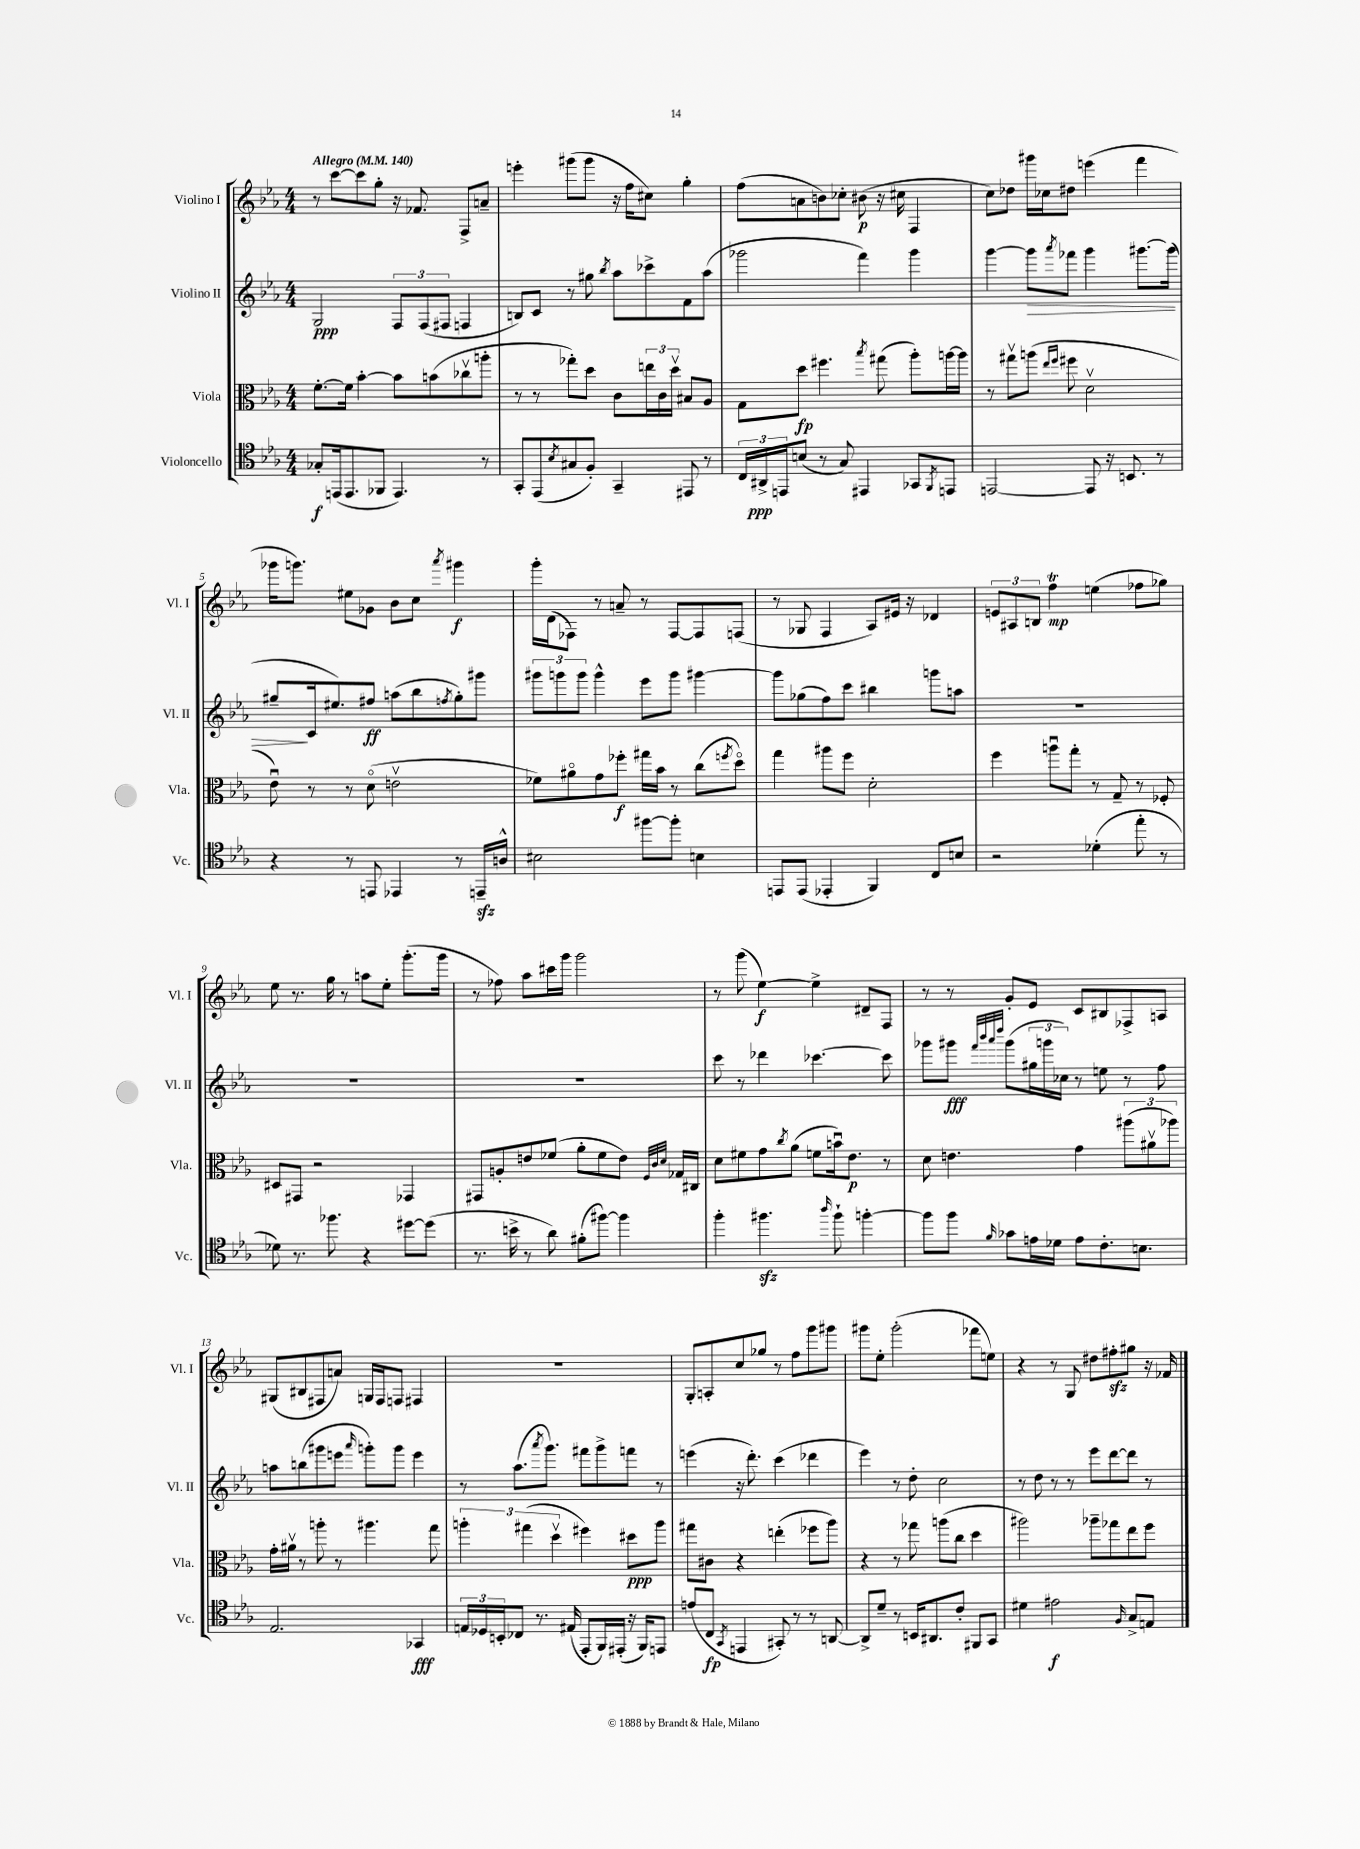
<<
\new StaffGroup <<
\new Staff = "s0" \with { instrumentName = "Violino I" shortInstrumentName = "Vl. I" } {
    \clef treble \key ees \major \numericTimeSignature \time 4/4 \tempo "Allegro" 4 = 140
    r8 c'''8~ c'''8 g''8-. r16 fes'8. f8-> a'8-- |
    e'''4-. gis'''8( gis'''8 r16 f''16 cis''8) g''4-. |
    f''8( a'8 b'8) ces''8-. bis'8\p( r16 cis''16 f4 |
    c''8) des''8 gis'''16 ces''16 dis''8 e'''4( f'''4 |
    ges'''16 g'''8.) eis''8 ges'8 bes'8 c''8 \acciaccatura { aes'''8 } gis'''4\f |
    g'''16-. d'16( fes8) r8 a'8-- r8 fes8~ fes8 f8( |
    r8 ges8 f4 aes8) eis'16 r16 des'4 |
    \tuplet 3/2 { e'8 ais8 b8 } f''4\trill\mp e''4( fes''8 ges''8) |
    ees''8 r8. g''16 r8 a''8 ees''8-. g'''8.-.( g'''16 |
    r8 fes''8) aes''8 cis'''16 g'''16 g'''2 |
    r8 g'''8( ees''4~\f) ees''4-> dis'8-- f8 |
    r8 r8 g'8-. ees'8 c'8 bis8 fes8-> a8 |
    gis8( bis8 fis8 a'8) g16 fis16 f8 fis4 |
    R1 |
    g8-. a8-. c''8 ges''8 r8 f''8 g'''8 gis'''8 |
    gis'''8 ees''8-. gis'''2-.( fes'''8 e''8) |
    r4 r8 g8 dis''8 fis''8-.\sfz gis''8 r16 fes'16 \bar "|." |
}
\new Staff = "s1" \with { instrumentName = "Violino II" shortInstrumentName = "Vl. II" } {
    \clef treble \key ees \major \numericTimeSignature \time 4/4
    g2\ppp \tuplet 3/2 { f8 f8( fis8 } f4 |
    b8) c'8 r8 gis''8 \acciaccatura { bes''8 } aes''8 ces'''8-> f'8 aes''8( |
    ges'''2 f'''4) ges'''4 |
    g'''4~ g'''8\> \acciaccatura { aes'''8 } fes'''8 g'''4 gis'''8.~ gis'''16( |
    gis''8--\! c'16 eis''8.) fis''8\ff a''8( bes''8 \acciaccatura { f''8 } gis''8-.) gis'''8 |
    \tuplet 3/2 { gis'''8 g'''8 g'''8 } g'''4-^ ees'''8 g'''8 gis'''4~ |
    gis'''8 ges''8( f''8) c'''8 bis''4 g'''8 a''8 |
    R1 |
    R1 |
    R1 |
    c'''8 r8 des'''4 ces'''4.~ ces'''8 |
    ges'''8 gis'''8\fff \grace { f'''32 bes'''32 aes'''32 d''''32 } gis'''8( \tuplet 3/2 { gis''16 g'''16 ces''16) } r8 e''8 r8 f''8 |
    a''8 b''8( gis'''8 e'''8 \grace { aes'''16 } g'''8-.) g'''8 e'''4 |
    r8 aes''8.( \acciaccatura { aes'''8 } g'''8.) fis'''8 g'''8-> f'''8 r8 |
    e'''4( r16 d'''8.-.) c'''4( des'''4 |
    ees'''4) r8 d''8-. c''2 |
    r8 d''8 r8 r8 ees'''8 d'''8~ d'''8 r8 \bar "|." |
}
\new Staff = "s2" \with { instrumentName = "Viola" shortInstrumentName = "Vla." } {
    \clef alto \key ees \major \numericTimeSignature \time 4/4
    f'8.~-. f'16 bes'4~-. bes'8 b'8( ces''8\upbow a''8-. |
    r8 r8 ges''8-.) d''8 c'8 \tuplet 3/2 { e''16 c'16 d''16\upbow } bis8 aes8 |
    g8 d''8\fp fis''4. \acciaccatura { bes''8 } gis''8( aes''8-.) a''16~ a''16 |
    r8 gis''8\upbow a''8( \grace { ees''16 f''16 } fis''8 d'2\upbow |
    ees'8\downbow) r8 r8 d'8\flageolet( e'2\upbow |
    fes'8) ais'8\flageolet g'8 fes''8-.\f gis''16 bes'16 r8 c''8( \acciaccatura { f''8 } d''8\flageolet) |
    g''4 ais''8 f''8 d'2-. |
    f''4 a''8\downbow g''8-. r8 g8-- r8 fes8-. |
    dis8 gis,8 r2 ges,4 |
    gis,8 a8-. e'8 fes'8( aes'8-. fes'8 e'8) \grace { f32 c'32 d'32 } ges16 cis16 |
    d'8 fis'8 g'8 \acciaccatura { c''8 } aes'8( f'8 b'16\downbow) ees'8.\p r8 |
    d'8 e'4. g'4 \tuplet 3/2 { ais''8( ais'8\upbow aes''8) } |
    g'16-. ais'16\upbow r8 a''8-. r8 ais''4. g''8 |
    \tuplet 3/2 { a''4-. gis''4( d''4\upbow } fis''4) dis''8\ppp a''8 |
    gis''8 cis'8 r4 e''4-.( fes''8 aes''8) |
    r4 r8 ges''8 a''8( c''8 d''4 |
    ais''2) aes''8-- ges''8 ees''8 f''8 \bar "|." |
}
\new Staff = "s3" \with { instrumentName = "Violoncello" shortInstrumentName = "Vc." } {
    \clef tenor \key ees \major \numericTimeSignature \time 4/4
    ges8-.\f e,16( e,8. fes,8 e,4.) r8 |
    g,8-. ees,8( \acciaccatura { bes8 } gis8 f8-.) g,4-- eis,8 r8 |
    \tuplet 3/2 { c16 ais,16->\ppp e,16 } b8( r8 g8) eis,4 ges,8 \acciaccatura { f,8 } e,8 |
    e,2~ e,8 r16 b,8. r8 |
    r4 r8 e,8 ees,4 r8 e,16--\sfz a16-^ |
    bis2 fis''8~ fis''8-. b4 |
    e,8 e,8( ees,4-. f,4) c8 b8 |
    r2 des'4-.( ees''8-. r8 |
    des'8) r8. fes''8. r4 dis''8~ dis''8( |
    r8. b'16-> r8 aes'8) fis'8-.( fis''8~) fis''4 |
    f''4-. fis''4.\sfz \grace { aes''16 } fis''8-! f''4~-. |
    f''8 f''8 \grace { f'16 } ges'8 e'16 des'16 e'8 c'8.-. b8. |
    ees2. ges,4\fff |
    \tuplet 3/2 { e16 des16 b,16-. } ces8 r8. eis16( ees,8-. f,16) eis,16-.( r16 f,16) e,8 |
    e'8( c8\fp \acciaccatura { g,8 } e,4 gis,8-.) r8 r8 a,8~ |
    a,8-> d'8-- r8 b,16 ais,8. c'8-. fis,8 g,8 |
    dis'4 eis'2\f \grace { f16 } g8-> e8 \bar "|." |
}
>>
>>
